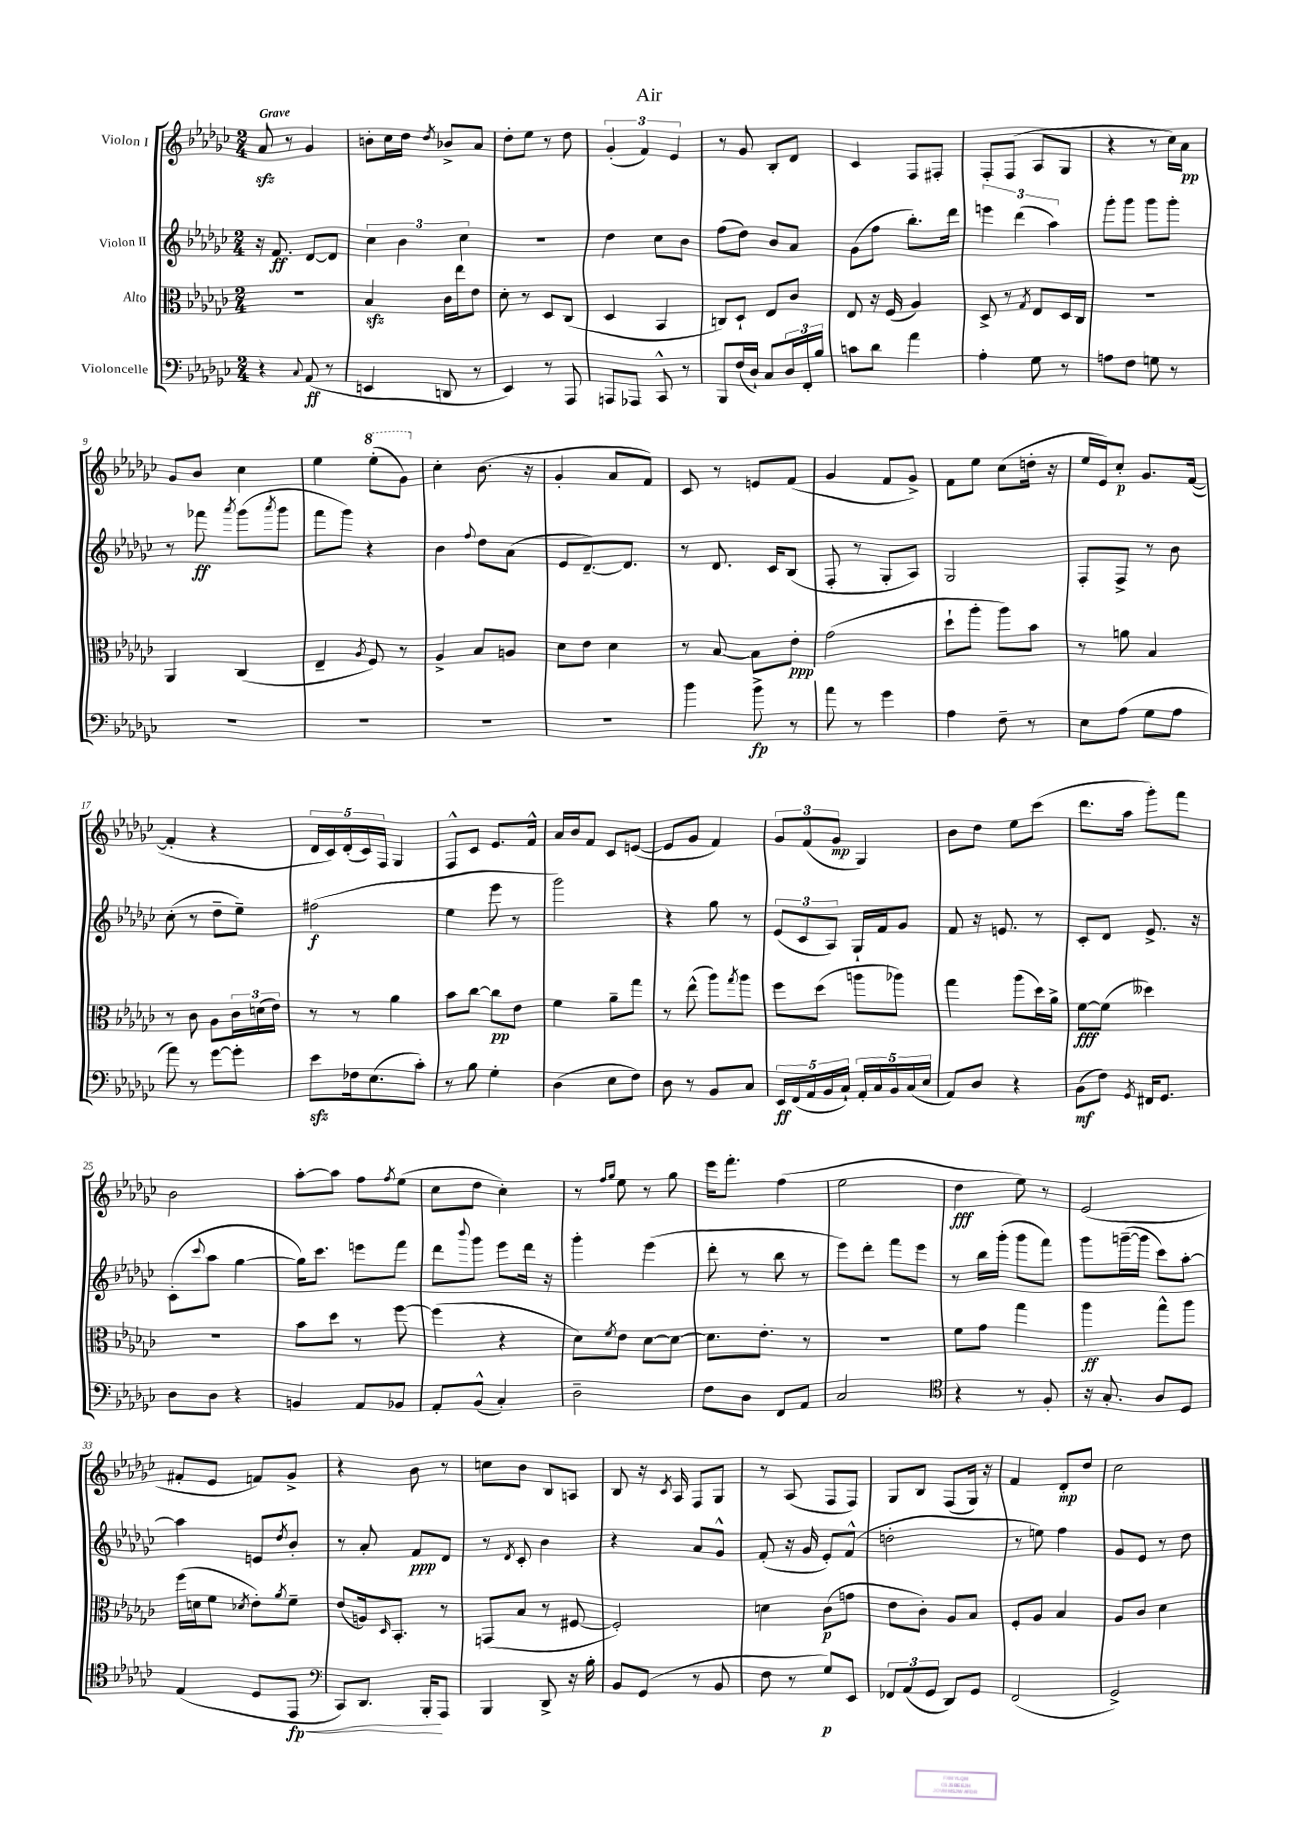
\header { title = "Air" }
<<
\new StaffGroup <<
\new Staff = "s0" \with { instrumentName = "Violon I" } {
    \clef treble \key ges \major \numericTimeSignature \time 2/4 \tempo "Grave"
    aes'8\sfz r8 ges'4 |
    b'8-. ces''16 des''16 \acciaccatura { des''8 } bes'8-> aes'8 |
    des''8-. ees''8 r8 des''8 |
    \tuplet 3/2 { ges'4-.( f'4) ees'4 } |
    r8 ges'8 bes8-. des'8 |
    ces'4 f8 fis8-. |
    f8-. f8( aes8 ges8 |
    r4 r8 ces''16) aes'16\pp |
    ges'8 bes'8 ces''4 |
    ees''4 \ottava #1 ees'''8-.( ges''8) \ottava #0 |
    ces''4-. bes'8.( r16 |
    ges'4-. aes'8 f'8) |
    ces'8 r8 e'8 f'8( |
    ges'4 f'8 ges'8->) |
    f'8 ees''8 ces''8( d''16-. r16 |
    ees''16 ees'16) ces''8-.\p ges'8. f'16~( |
    f'4-. r4 |
    \tuplet 5/4 { des'16 ces'16) des'16-.( ces'16) f16 } ges4 |
    f8-^ ces'8 ees'8. f'16-^ |
    aes'16 bes'16 f'8 ces'8 e'8~( |
    e'8 ges'8 f'4) |
    \tuplet 3/2 { ges'8 f'8( ges'8\mp } ges4) |
    bes'8 des''8 ees''8 ces'''8( |
    des'''8. aes''16 ges'''8-.) f'''8 |
    bes'2 |
    aes''8~-. aes''8 f''8 \acciaccatura { f''8 } ees''8( |
    ces''8 des''8 ces''4-.) |
    r8 \grace { f''16 ges''16 } ees''8 r8 ges''8 |
    ees'''16 f'''8.-. f''4( |
    ees''2 |
    des''4\fff ees''8) r8 |
    ees'2( |
    fis'8-. ees'8 f'8) ges'8-> |
    r4 bes'8 r8 |
    c''8 bes'8 bes8 a8 |
    bes8 r16 \acciaccatura { ces'8 } aes16 f8 ges8 |
    r8 aes8( f8 f8) |
    ges8 bes8 f8( ges16) r16 |
    f'4 des'8-.\mp des''8 |
    ces''2 \bar "|." |
}
\new Staff = "s1" \with { instrumentName = "Violon II" } {
    \clef treble \key ges \major \numericTimeSignature \time 2/4
    r16 f'8.\ff des'8~ des'8 |
    \tuplet 3/2 { ces''4 bes'4 ces''4 } |
    R2 |
    des''4 ces''8 bes'8 |
    f''8( des''8) bes'8 aes'8 |
    ges'8( f''8 bes''8.-.) des'''16 |
    \tuplet 3/2 { e'''4 des'''4( aes''4) } |
    ges'''8-. ges'''8 ges'''8 ges'''8-. |
    r8 fes'''8\ff \acciaccatura { aes'''8 } ges'''8( \acciaccatura { aes'''8 } ges'''8 |
    f'''8 ges'''8) r4 |
    bes'4 \appoggiatura { f''8 } des''8 aes'8( |
    ees'8 des'8.~--) des'8. |
    r8 des'8. ces'16 bes8( |
    f8-. r8 ges8-. aes8) |
    ges2 |
    f8-. f8-> r8 bes'8 |
    ces''8-.( r8 des''8-- ees''8--) |
    fis''2\f( |
    ees''4 ees'''8 r8 |
    ges'''2) |
    r4 ges''8 r8 |
    \tuplet 3/2 { ees'8( ces'8 aes8) } ges16-! f'16 ges'8 |
    f'8 r16 e'8. r8 |
    ces'8-. des'8 ees'8.-> r16 |
    ces'8-.( \appoggiatura { ces'''8 } aes''8 ges''4~ |
    ges''16) ces'''8. e'''8 f'''8 |
    des'''8 \appoggiatura { bes'''8 } ges'''8 ees'''8 des'''16 r16 |
    ges'''4-. ees'''4( |
    des'''8-. r8 bes''8 r8 |
    ees'''8) des'''8-. f'''8 ees'''8 |
    r8 bes''16 ges'''16-.( ges'''8 f'''8) |
    ges'''8 g'''16~--( g'''16 ces'''8) aes''8~-. |
    aes''4 e'8 \acciaccatura { des''8 } bes'8-. |
    r8 aes'8-. f'8\ppp des'8 |
    r8 \acciaccatura { des'8 } ces'8-. bes'4 |
    r4 aes'8 ges'8-^ |
    f'8-.( r16 ges'16 ees'8-.) f'8-^( |
    d''2-. |
    r8 e''8) f''4 |
    ges'8 ees'8 r8 des''8 \bar "|." |
}
\new Staff = "s2" \with { instrumentName = "Alto" } {
    \clef alto \key ges \major \numericTimeSignature \time 2/4
    R2 |
    bes4\sfz ces'16 ees''16 ees'8 |
    des'8-. r8 des8 ces8( |
    des4 bes,4 |
    c8) des8-! ees8 ces'8 |
    ees8 r16 f16( aes4) |
    des8-> r8 \acciaccatura { ges8 } ees8 des16 ces16 |
    r2 |
    aes,4 ces4( |
    ees4-- \acciaccatura { aes8 } f8) r8 |
    aes4-> bes8 a8 |
    des'8 ees'8 des'4 |
    r8 bes8~ bes8 ees'8-.\ppp |
    ges'2( |
    des''8-! aes''8-. aes''8) bes'8 |
    r8 a'8 bes4 |
    r8 ces'8 aes8 \tuplet 3/2 { ces'16 d'16( ees'16) } |
    r8 r8 aes'4 |
    bes'8 ces''8~ ces''8\pp ees'8 |
    f'4 aes'8-- ges''8 |
    r8 ees''8-^( aes''8) \acciaccatura { ges''8 } aes''8 |
    f''8 des''8( a''8 aes''8) |
    ges''4 aes''8( des''16) aes'16-> |
    f'8~\fff f'8( deses''4) |
    r2 |
    bes'8 des''8 r8 f''8~ |
    f''4( r4 |
    des'8) \acciaccatura { f'8 } ees'8 des'8~ des'8~ |
    des'8. ees'8.-. r8 |
    r2 |
    f'8 ges'8 ges''4 |
    aes''4\ff ges''8-^ aes''8 |
    f''16( d'16 f'8 \acciaccatura { des'8 } ees'8-.) \acciaccatura { aes'8 } f'8-- |
    ees'8( a16) \grace { des16 } bes,8.-. r8 |
    g,8( bes8 r8 fis8~ |
    fis2-.) |
    d'4 ces'8\p( g'8 |
    ees'8 ces'8-.) aes8 bes8 |
    f8-. aes8 bes4 |
    aes8 ces'8 des'4 \bar "|." |
}
\new Staff = "s3" \with { instrumentName = "Violoncelle" } {
    \clef bass \key ges \major \numericTimeSignature \time 2/4
    r4 \appoggiatura { ces8 } aes,8\ff( r8 |
    e,4 d,8 r8 |
    ees,4) r8 aes,,8 |
    a,,8 aes,,8 ces,8-^ r8 |
    bes,,8 f16( des16-!) ces8 \tuplet 3/2 { des16 f,16-. bes16 } |
    c'8 des'8 aes'4 |
    aes4-. ges8 r8 |
    a8 f8 g8 r8 |
    R2 |
    R2 |
    R2 |
    R2 |
    bes'4 bes'8->\fp r8 |
    aes'8 r8 ges'4 |
    aes4 f8-- r8 |
    ees8 aes8( ges8 aes8 |
    aes'8) r8 ges'8~ ges'8-. |
    ees'8\sfz fes16 ees8.( ces'8-.) |
    r8 bes8 ges4-. |
    des4( ees8 f8) |
    des8 r8 bes,8 ces8 |
    \tuplet 5/4 { ees,16\ff f,16( aes,16 bes,16 ces16-!) } \tuplet 5/4 { aes,16-. ces16 bes,16 ces16( ees16 } |
    aes,8) des8 r4 |
    bes,8\mf( f8) \acciaccatura { ges,8 } fis,16 ges,8. |
    des8 des8 r4 |
    b,4 aes,8 bes,8 |
    aes,8-. bes,8-^( ces4-.) |
    des2-- |
    f8 des8 f,8 aes,8 |
    ces2 |
    \clef tenor r4 r8 f8-. |
    r16 ges8.-. aes8 des8 |
    ees4( des8 ees,8\fp\< |
    \clef bass ces,8) des,8. bes,,16-.\! aes,,8 |
    bes,,4 des,8-> r16 bes16-. |
    bes,8 ges,8( r8 bes,8 |
    f8 r8 ges8\p) ees,8 |
    \tuplet 3/2 { fes,8 aes,8( ges,8 } des,8) ges,8 |
    f,2( |
    ges,2->) \bar "|." |
}
>>
>>
